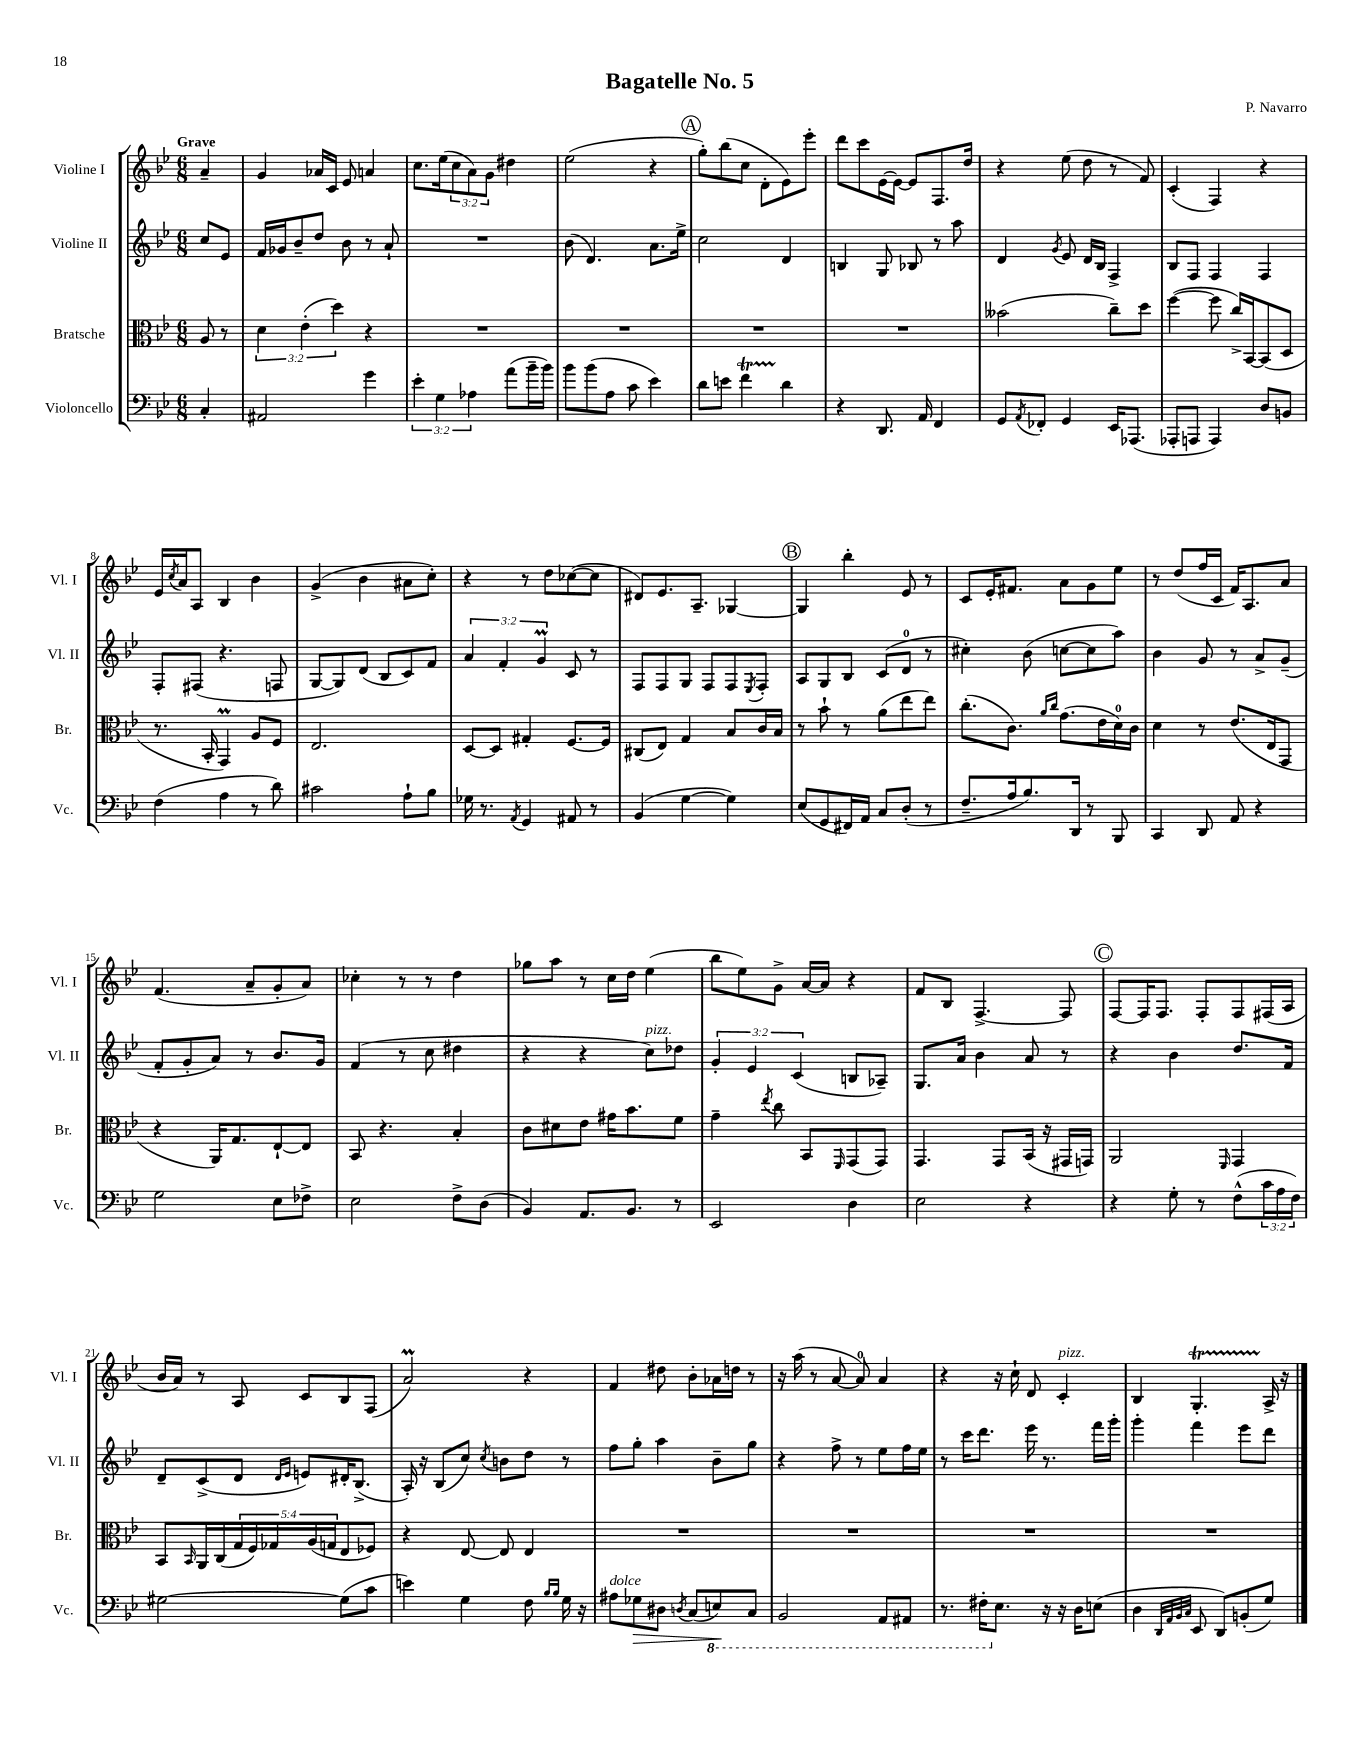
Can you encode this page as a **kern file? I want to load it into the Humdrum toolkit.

**kern	**kern	**kern	**kern
*staff4	*staff3	*staff2	*staff1
*clefF4	*clefC3	*clefG2	*clefG2
*k[b-e-]	*k[b-e-]	*k[b-e-]	*k[b-e-]
*M6/8	*M6/8	*M6/8	*M6/8
4C'/	8A/	8cc/L	4a~/
.	8r	8e-/J	.
=	=	=	=
2AA#/	6d\	16f/LL	4g/
.	.	16g-/J	.
.	.	8b-~/	.
.	(6e-'\	.	.
.	.	8dd/J	16a-/LL
.	.	.	16c/JJ
.	6dd\)	.	.
.	.	8b-\	8e-/
4g\	4r	8r	4a/
.	.	8a`/	.
=	=	=	=
6e-'\	2.r	2.r	8.cc\L
6G\	.	.	.
.	.	.	(16ee-\k
.	.	.	12cc\
6A-\	.	.	12a\)
.	.	.	12g\J
(8a\L	.	.	4dd#\
16b-~\L	.	.	.
16b-\JJ)	.	.	.
=	=	=	=
8b-\L	2.r	(8b-\	(2ee-\
(8b-\	.	4.d/)	.
8A\J	.	.	.
8c\	.	.	.
4e-\)	.	8.a\L	4r
.	.	16ee-^\Jk	.
=	=	=	=
8d\L	2.r	2cc\	8gg'\L)
8e\J	.	.	(8bb-\
4f\	.	.	8cc\J
.	.	.	8d'\L
4d\	.	4d/	8e-\)
.	.	.	8eee-'\J
=	=	=	=
4r	2.r	4B/	8ddd\L
.	.	.	8ccc\
8.DD/	.	8G/	[16e-\L
.	.	.	16e-\_JJ
.	.	8B-/	8e-/]L
16AA/	.	.	.
4FF/	.	8r	8.F/
.	.	8aa\	.
.	.	.	16dd/Jk
=	=	=	=
8GG/L	(2b--\	4d/	4r
8qAA/	.	.	.
8FF-'/J	.	.	.
.	.	8qg/	.
4GG/	.	8e-/	(8ee-\
.	.	16d/LL	8dd\
.	.	16B-/JJ	.
16EE-/LK	8cc~\L)	4F^/	8r
(8.AAA-/J	.	.	.
.	8dd\J	.	8f/)
=	=	=	=
8AAA-'/L	([4ff\	8B-/L	(4c'/
8AAA/J	.	8F/J	.
4AAA/)	8ff\]	4F/	4F/)
.	16cc^/LL)	.	.
.	[16BB-/J	.	.
8D/L	(8BB-/]	4F/	4r
8BB/J	8D/J	.	.
=	=	=	=
(4F\	8.r	8F'/L	16e-/LL
.	.	.	8qcc/
.	.	.	16a/J
.	.	(8F#/J	8A/J
.	16BB-'/	.	.
4A\	4GG/)	4.r	4B-/
8r	8A/L	.	4b-\
8d\)	8F/J	8F/	.
=	=	=	=
2c#\	2.E-/	[8G/L	(4g^/
.	.	8G/])	.
.	.	(8d/J	4b-\
.	.	8B-/L	.
8A`\L	.	8c/)	8a#\L
8B-\J	.	8f/J	8cc'\J)
=	=	=	=
16G-\	[8D/L	6a/	4r
8.r	.	.	.
.	8D/]J	.	.
.	.	6f'/	.
8qAA/	.	.	.
4GG/	4G#'/	.	8r
.	.	6g/	.
.	.	.	8dd\L
8AA#/	[8.F/L	8c/	([8cc-\
8r	.	8r	8cc-\]J
.	16F/]Jk	.	.
=	=	=	=
(4BB-/	(8C#/L	8F/L	8d#/L)
.	8E-/J)	8F/	8.e-/
[4G\	4G/	8G/J	.
.	.	.	8.A~/J
.	.	8F/L	.
4G\])	8B-/L	8F/	[4G-/
.	.	8qE-/	.
.	16c/L	8F'/J	.
.	16B-/JJ	.	.
=	=	=	=
(8E-/L	8r	8A/L	4G-/]
8GG/	8b-`\	8G/	.
16FF#/L)	8r	8B-/J	4bb-'\
16AA/JJ	.	.	.
8C/L	(8a\L	(8c/L	.
(8D'/J	8ee-\	8d/J	8e-/
8r	8ee-\J)	8r	8r
=	=	=	=
8.F~/L	(8.cc'\L	4cc#'\)	8c/L
.	.	.	16e-'/K
16A/k	8.c\J)	.	8.f#/J
8.B-/)	.	(8b-\	.
.	16qqa/LL	.	.
.	16qqcc/JJ	.	.
.	(8.g\L	[8cc\L	8a\L
16DD/Jk	.	.	.
8r	.	8cc\]	8g\
.	16e-\L	.	.
8BBB-/	16d\)	8aa\J)	8ee-\J
.	16c\JJ	.	.
=	=	=	=
4CC/	4d\	4b-\	8r
.	.	.	(8dd/L
8DD/	8r	8g/	16ff/L
.	.	.	16c/JJ
8AA/	(8.e-/L	8r	16f/LK)
.	.	.	8.A/
4r	.	8a^/L	.
.	16E-/k	.	.
.	8GG/J	(8g~/J	8a/J
=	=	=	=
2G\	4r	8f'/L	(4.f/
.	.	8g'/	.
.	16AA/LK)	8a/J)	.
.	8.G/	.	.
.	.	8r	8a~/L
8E-\L	[8E-`/	8.b-/L	8g'/
8F-^\J	8E-/]J	.	8a/J)
.	.	16g/Jk	.
=	=	=	=
2E-\	8BB-/	(4f/	4cc-'\
.	4.r	.	.
.	.	8r	8r
.	.	8cc\	8r
8F^\L	4B-'/	4dd#\	4dd\
(8D\J	.	.	.
=	=	=	=
4BB-/)	8c\L	4r	8gg-\L
.	8d#\	.	8aa\J
8.AA/L	8e-\J	4r	8r
.	16g#\LK	.	16cc\LL
8.BB-/J	8.b-\	.	16dd\JJ
.	.	8cc\L)	(4ee-\
8r	8f\J	8dd-\J	.
=	=	=	=
2EE-/	4g~\	6g'/	8bb-\L
.	.	.	8ee-\)
.	.	6e-/	.
.	8qee-/	.	.
.	8cc\	.	8g^\J
.	.	(6c/	.
.	8BB-/L	.	[16a/LL
.	.	.	16a/]JJ
.	16qqFF/	.	.
4D\	(8GG/	8B/L	4r
.	8GG/J)	8A-~/J)	.
=	=	=	=
2E-\	4.GG/	8.G/L	8f/L
.	.	.	8B-/J
.	.	16a/Jk	.
.	.	4b-\	[4.F^/
.	8GG/L	.	.
4r	(16BB-/Jk	8a/	.
.	16r	.	.
.	16GG#/LL	8r	8F/]
.	16GG/JJ)	.	.
=	=	=	=
4r	2AA/	4r	[8F/L
.	.	.	16F/]K
.	.	.	8.F/J
8G'\	.	4b-\	.
8r	.	.	8F'/L
.	16qqFF/	.	.
(8F^^\L	4GG/	8.dd/L	8F/
24c\L	.	.	(16F#/L
24A\	.	.	.
.	.	16f/Jk	16A/JJ
24F\JJ)	.	.	.
=	=	=	=
[2G#\	8BB-/L	8d~/L	16b-/LL
.	.	.	16a/JJ)
.	16qqBB-/	.	.
.	16AA/L	(8c^/	8r
.	(16C/	.	.
.	20G/	8d/J	8A/
.	20F/)	.	.
.	20G-/	.	.
.	.	16qqd/LL	.
.	.	16qqe-/JJ	.
.	.	8e/L)	8c/L
.	(20A/	.	.
.	20G/J	.	.
(8G#\]L	8E-/	16d#'/K	8B-/
.	.	(8.B-^/J	.
8c\J	8F-/J)	.	(8F/J
=	=	=	=
4e\)	4r	16A'/)	2a/)
.	.	16r	.
.	.	(8B-/L	.
4G\	[8E-/	8cc/J)	.
.	.	8qcc/	.
.	8E-/]	8b\L	.
8F\	4E-/	8dd\J	4r
16qqB-/LL	.	.	.
16qqB-/JJ	.	.	.
16G\	.	8r	.
16r	.	.	.
=	=	=	=
8A#\L	2.r	8ff\L	4f/
8G-\	.	8gg'\J	.
8D#\J	.	4aa\	8dd#\
8qD/	.	.	.
(8C/L	.	.	8b-'\L
8EE/)	.	8b-~\L	16a-\L
.	.	.	16dd\JJ
8CC/J	.	8gg\J	8r
=	=	=	=
2BBB-/	2.r	4r	16r
.	.	.	(16aa\
.	.	.	8r
.	.	8ff^\	[8a/
.	.	8r	8a/])
8AAA/L	.	8ee-\L	4a/
8AAA#/J	.	16ff\L	.
.	.	16ee-\JJ	.
=	=	=	=
8.r	2.r	8r	4r
.	.	16ccc\LK	.
16FF#'\LK	.	8.ddd\J	.
8.E-\J	.	.	16r
.	.	.	16cc`\
.	.	16eee-\	8d/
16r	.	8.r	.
16r	.	.	4c'/
16D\LK	.	.	.
(8E\J	.	16fff\LL	.
.	.	16ggg'\JJ	.
=	=	=	=
4D\	2.r	4ggg'\	4B-/
32qqDD/LLL	.	.	.
32qqAA/	.	.	.
32qqBB-/	.	.	.
32qqC/JJJ	.	.	.
8EE-/	.	4fff\	4.G'/
8DD/L)	.	.	.
(8BB'/	.	8eee-\L	.
8G/J)	.	8ddd\J	16A^/
.	.	.	16r
==	==	==	==
*-	*-	*-	*-
